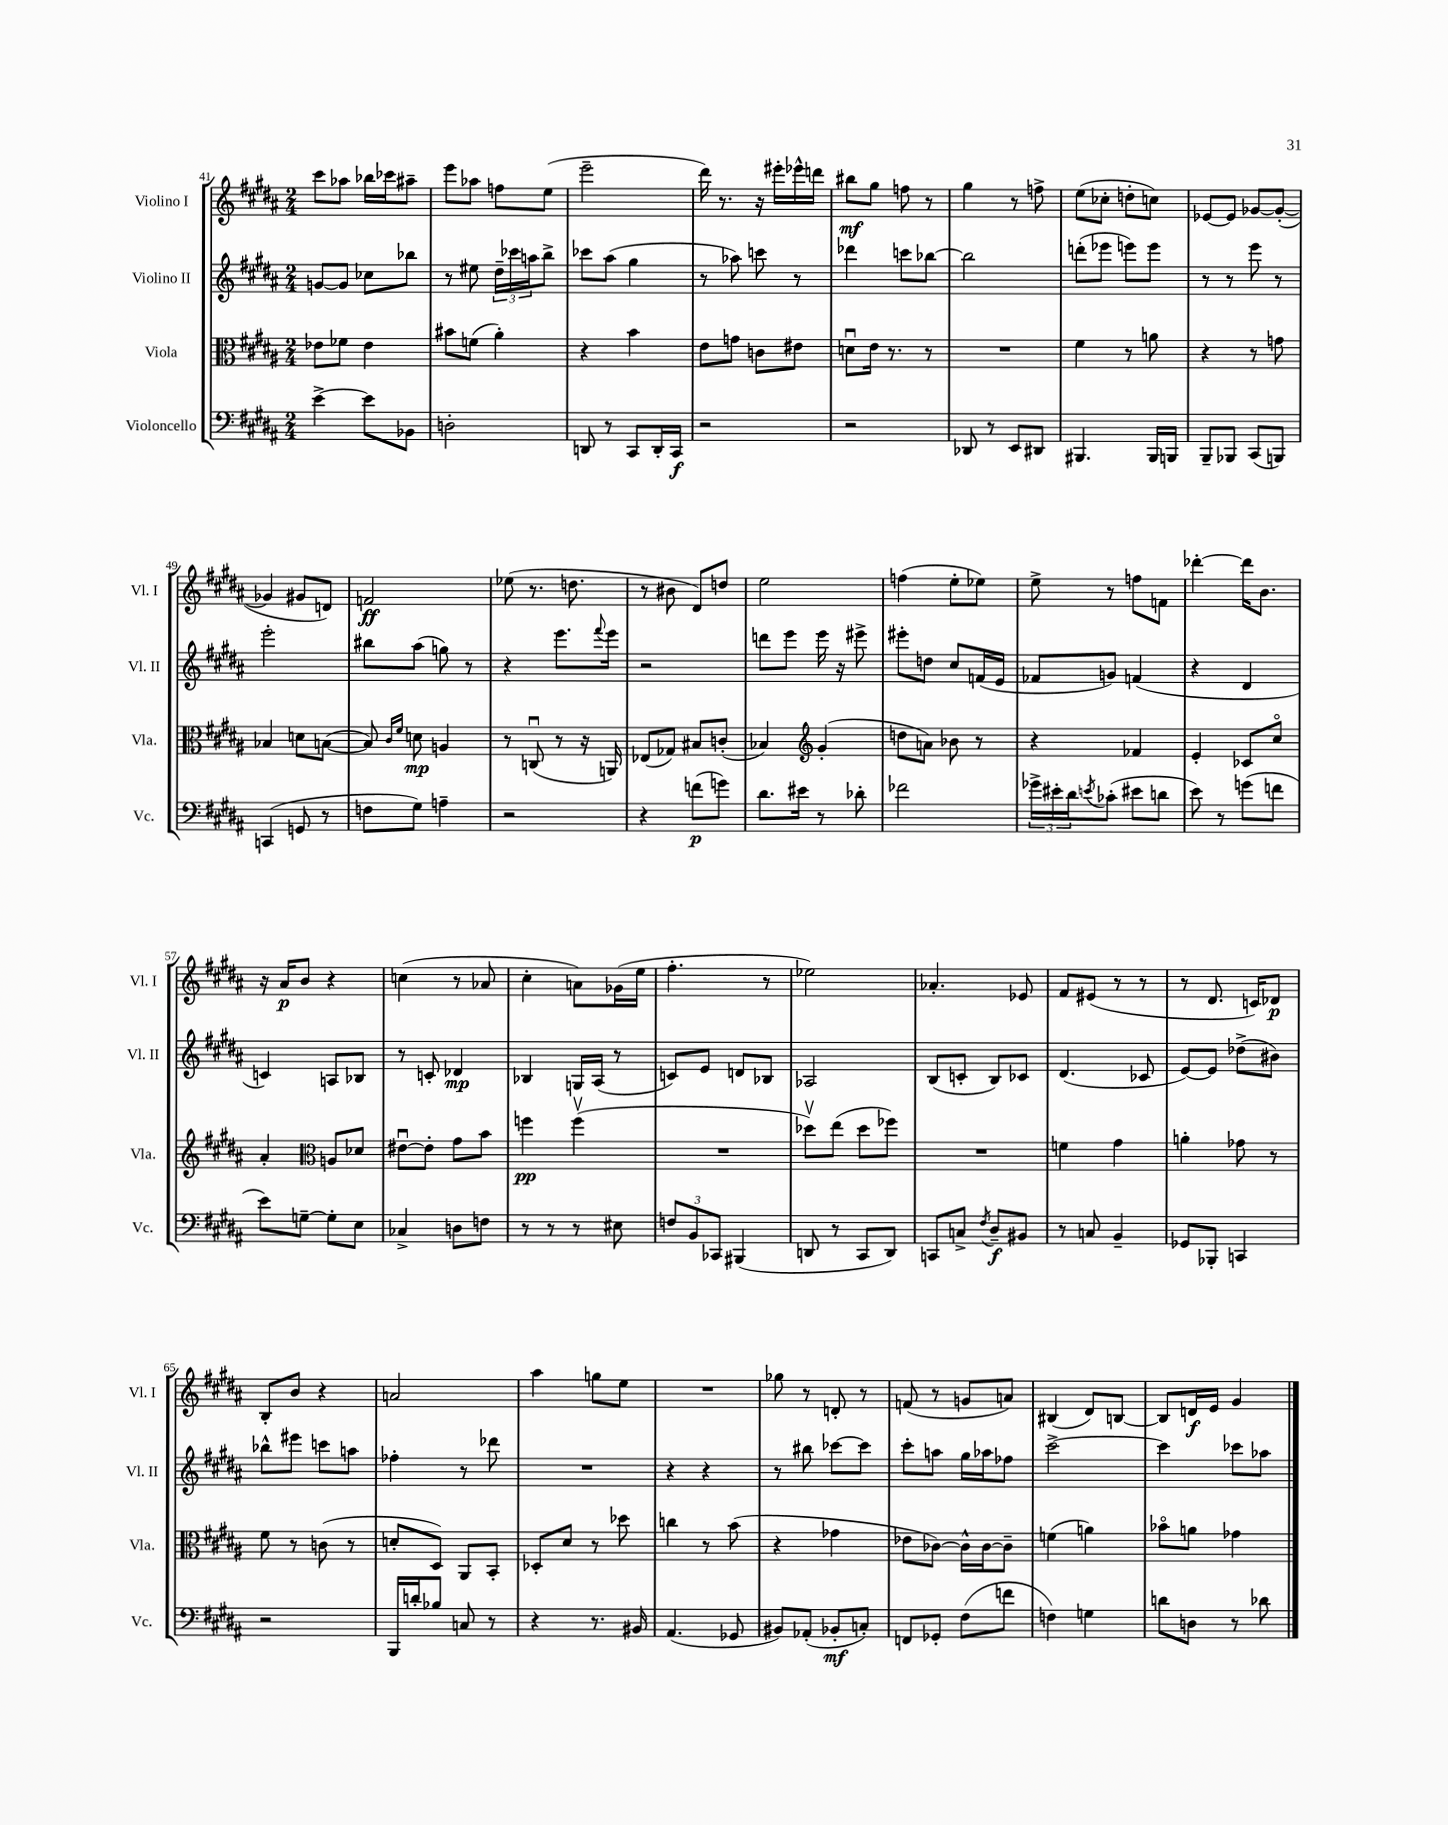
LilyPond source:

<<
\new StaffGroup <<
\new Staff = "s0" \with { instrumentName = "Violino I" shortInstrumentName = "Vl. I" } {
    \clef treble \key b \major \numericTimeSignature \time 2/4
    cis'''8 aes''8 bes''16 ces'''16 ais''8-- |
    e'''8 aes''8 f''8 e''8( |
    e'''2-- |
    dis'''16) r8. r16 eis'''16-. ees'''16-^ d'''16 |
    bis''8\mf gis''8 f''8 r8 |
    gis''4 r8 f''8-> |
    e''8( ces''8-. d''8-. c''8) |
    ees'8~ ees'8 ges'8~ ges'8~-.( |
    ges'4 gis'8 d'8) |
    f'2\ff |
    ees''8( r8. d''8. |
    r8 bis'8 dis'8) d''8 |
    e''2 |
    f''4( e''8-. ees''8) |
    e''8-> r8 f''8 f'8 |
    des'''4~-. des'''16 b'8. |
    r16 ais'16\p b'8 r4 |
    c''4( r8 aes'8 |
    cis''4-. a'8) ges'16( e''16 |
    fis''4.-. r8 |
    ees''2) |
    aes'4.-. ees'8 |
    fis'8 eis'8( r8 r8 |
    r8 dis'8. c'16) des'8\p |
    b8-. b'8 r4 |
    a'2 |
    ais''4 g''8 e''8 |
    R2 |
    ges''8 r8 d'8-. r8 |
    f'8( r8 g'8 a'8) |
    bis4( dis'8) b8~ |
    b8 d'16\f e'16 gis'4 \bar "|." |
}
\new Staff = "s1" \with { instrumentName = "Violino II" shortInstrumentName = "Vl. II" } {
    \clef treble \key b \major \numericTimeSignature \time 2/4
    g'8~ g'8 ces''8 bes''8 |
    r8 eis''8 \tuplet 3/2 { dis''16-- ces'''16 a''16 } b''8-> |
    ces'''8 ais''8( gis''4 |
    r8 aes''8) c'''8 r8 |
    des'''4 c'''8 bes''8~ |
    bes''2 |
    d'''8-.( ees'''8 e'''8) e'''8 |
    r8 r8 e'''8 r8 |
    e'''2-. |
    bis''8 ais''8( g''8) r8 |
    r4 e'''8. \appoggiatura { fis'''8 } e'''16 |
    r2 |
    d'''8 e'''8 e'''16 r16 eis'''8-> |
    eis'''8-. d''8 cis''8 f'16( e'16 |
    fes'8 g'8) f'4( |
    r4 dis'4 |
    c'4) a8 bes8 |
    r8 c'8-. des'4\mp |
    bes4 g16 ais16( r8 |
    c'8) e'8 d'8 bes8 |
    aes2 |
    b8( c'8-. b8) ces'8 |
    dis'4.( ces'8 |
    e'8~) e'8 des''8->( bis'8) |
    bes''8-^ eis'''8 c'''8 a''8 |
    fes''4-. r8 des'''8 |
    R2 |
    r4 r4 |
    r8 bis''8 ces'''8~ ces'''8 |
    cis'''8-. a''8 gis''16 aes''16 fes''8 |
    cis'''2~-> |
    cis'''4 ces'''8 aes''8 \bar "|." |
}
\new Staff = "s2" \with { instrumentName = "Viola" shortInstrumentName = "Vla." } {
    \clef alto \key b \major \numericTimeSignature \time 2/4
    ees'8 fes'8 ees'4 |
    bis'8 f'8( ais'4-.) |
    r4 b'4 |
    e'8 g'8 c'8 eis'8 |
    d'8\downbow e'16 r8. r8 |
    R2 |
    fis'4 r8 a'8 |
    r4 r8 g'8 |
    bes4 d'8 b8~( |
    b8) \grace { cis'16 fis'16 } d'8\mp a4 |
    r8 c8\downbow( r8 r16 a,16) |
    ees8( ges8) bis8 c'8-.( |
    bes4) \clef treble gis'4-.( |
    d''8 a'8) bes'8 r8 |
    r4 fes'4 |
    e'4-. ces'8 cis''8\flageolet |
    ais'4-. \clef alto a8 des'8 |
    eis'8~\downbow eis'8-. gis'8 b'8 |
    f''4\pp f''4\upbow( |
    R2 |
    des''8\upbow) e''8( des''8 fes''8) |
    R2 |
    f'4 gis'4 |
    a'4-. ges'8 r8 |
    fis'8 r8 c'8( r8 |
    d'8-. dis8) ais,8 b,8-. |
    des8-. dis'8 r8 des''8 |
    c''4 r8 b'8( |
    r4 ges'4 |
    ees'8 ces'8~) ces'16-^ ces'16~ ces'8-- |
    f'4( a'4) |
    bes'8\flageolet a'8 ges'4 \bar "|." |
}
\new Staff = "s3" \with { instrumentName = "Violoncello" shortInstrumentName = "Vc." } {
    \clef bass \key b \major \numericTimeSignature \time 2/4
    e'4~-> e'8 bes,8 |
    d2-. |
    d,8 r8 cis,8 d,16-. cis,16\f |
    r2 |
    r2 |
    des,8 r8 e,8 dis,8 |
    bis,,4. bis,,16 b,,16 |
    b,,8-- bes,,8 cis,8( b,,8) |
    c,4( g,8 r8 |
    f8 gis8) a4-- |
    r2 |
    r4 f'8\p( g'8) |
    dis'8. eis'16 r8 des'8-. |
    fes'2 |
    \tuplet 3/2 { ges'16-> eis'16-. dis'16 } \acciaccatura { e'8 } ces'8-.( eis'8 d'8 |
    e'8) r8 g'8( f'8 |
    e'8) g8~-- g8-. e8 |
    ces4-> d8 f8 |
    r8 r8 r8 eis8 |
    \tuplet 3/2 { f8 b,8 ces,8 } bis,,4( |
    d,8 r8 cis,8 d,8) |
    c,8 c8-> \acciaccatura { fis8 } dis8--\f bis,8 |
    r8 c8 b,4-- |
    ges,8 bes,,8-. c,4 |
    r2 |
    b,,16 d'16-. bes8 c8 r8 |
    r4 r8. bis,16 |
    ais,4.( ges,8 |
    bis,8) aes,8-.( bes,8-.\mf c8-.) |
    f,8 ges,8-. fis8( f'8 |
    f4) g4 |
    d'8 d8 r8 des'8 \bar "|." |
}
>>
>>
\layout { \context { \Score currentBarNumber = #41 } }
